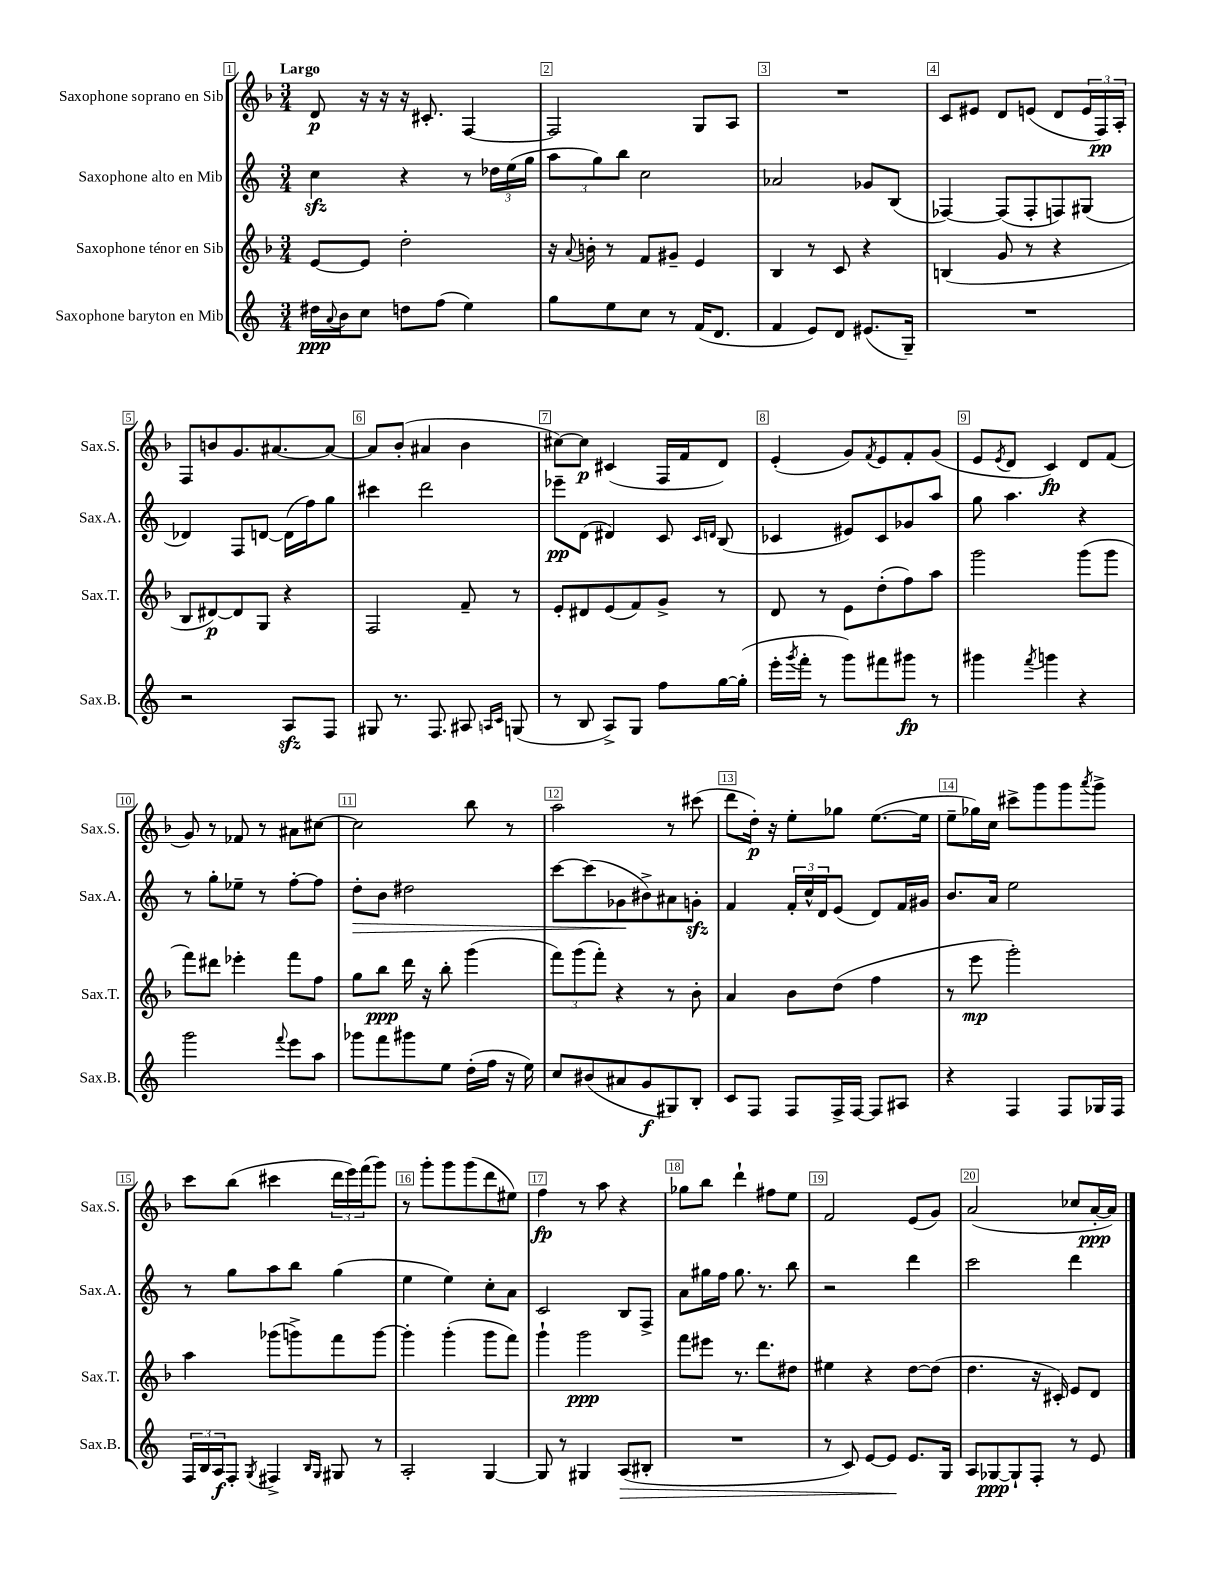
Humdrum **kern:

**kern	**dynam	**kern	**dynam	**kern	**dynam	**kern	**dynam
*part4	*part4	*part3	*part3	*part2	*part2	*part1	*part1
*staff4	*staff4	*staff3	*staff3	*staff2	*staff2	*staff1	*staff1
*I"Saxophone baryton en Mib	*	*I"Saxophone ténor en Sib	*	*I"Saxophone alto en Mib	*	*I"Saxophone soprano en Sib	*
*I'Sax.B.	*	*I'Sax.T.	*	*I'Sax.A.	*	*I'Sax.S.	*
*clefG2	*	*clefG2	*	*clefG2	*	*clefG2	*
*k[]	*	*k[b-]	*	*k[]	*	*k[b-]	*
*M3/4	*	*M3/4	*	*M3/4	*	*M3/4	*
=1	=1	=1	=1	=1	=1	=1	=1
!	!	!	!	!	!	!LO:TX:a:B:t=Largo	!
16dd#X\LL	ppp	[8e/L	.	4cczz\	.	8d/	p
8qqa/	.	.	.	.	.	.	.
16b\J	.	.	.	.	.	.	.
8cc\J	.	8e/J]	.	.	.	16r	.
.	.	.	.	.	.	16r	.
8ddn\L	.	2dd'\	.	4r	.	16r	.
.	.	.	.	.	.	8.c#X'/	.
(8ff\J	.	.	.	.	.	.	.
4ee\)	.	.	.	8r	.	[4F/	.
.	.	.	.	24dd-X\LL	.	.	.
.	.	.	.	(24ee\	.	.	.
.	.	.	.	24gg\JJ	.	.	.
=2	=2	=2	=2	=2	=2	=2	=2
8gg\L	.	16r	.	12aa\L	.	2F/]	.
.	.	8qqa/	.	.	.	.	.
.	.	16bn'\	.	.	.	.	.
.	.	.	.	12gg\)	.	.	.
8ee\	.	8r	.	.	.	.	.
.	.	.	.	12bb\J	.	.	.
8cc\J	.	8f/L	.	2cc\	.	.	.
8r	.	8g#X~/J	.	.	.	.	.
(16f/KL	.	4e/	.	.	.	8G/L	.
8.d/J	.	.	.	.	.	.	.
.	.	.	.	.	.	8A/J	.
=3	=3	=3	=3	=3	=3	=3	=3
4f/	.	4B-/	.	2a-X/	.	2.r	.
8e/L)	.	8r	.	.	.	.	.
8d/J	.	8c/	.	.	.	.	.
(8.e#X/L	.	4r	.	8g-X/L	.	.	.
.	.	.	.	(8B/J	.	.	.
16G~/Jk)	.	.	.	.	.	.	.
=4	=4	=4	=4	=4	=4	=4	=4
2.r	.	(4Bn/	.	[4F-X/)	.	8c/L	.
.	.	.	.	.	.	8e#X/J	.
.	.	8g/	.	(8F-/L]	.	8d/L	.
.	.	8r	.	8F-'/	.	(8en/J	.
.	.	4r	.	8Fn/)	.	8d/L	.
.	.	.	.	(8G#X/J	.	24e/L	.
.	.	.	.	.	.	24F/)	pp
.	.	.	.	.	.	24A'/JJ	.
!!LO:LB:g=z
=5	=5	=5	=5	=5	=5	=5	=5
2r	.	8B-/L	.	4d-X/)	.	8F/L	.
.	.	[8d#X/)	p	.	.	8bn/	.
.	.	8d#/]	.	8F/L	.	8.g/	.
.	.	8G/J	.	[8dn/J	.	.	.
.	.	.	.	.	.	[8.a#X/	.
8Azz/L	.	4r	.	(16d\LL]	.	.	.
.	.	.	.	16ff\J)	.	.	.
8F/J	.	.	.	8gg\J	.	8a#/J_	.
=6	=6	=6	=6	=6	=6	=6	=6
8G#X/	.	2F/	.	4ccc#X\	.	8a#/L]	.
8.r	.	.	.	.	.	(8b-'/J	.
.	.	.	.	2ddd\	.	4a#X/	.
8.F/	.	.	.	.	.	.	.
8A#X/	.	8f~/	.	.	.	4b-\	.
16qqAn/LL	.	.	.	.	.	.	.
16qqc/JJ	.	.	.	.	.	.	.
(8Gn/	.	8r	.	.	.	.	.
=7	=7	=7	=7	=7	=7	=7	=7
8r	.	8e'/L	.	8eee-X~\L	pp	[8cc#X\L)	.
8B/	.	8d#X/	.	(8d\J	.	8cc#\J]	p
8A^/L)	.	(8e/	.	4d#X/)	.	(4c#X/	.
8G/J	.	8f/)	.	.	.	.	.
8ff\L	.	8g^/J	.	8c/	.	16F/LL	.
.	.	.	.	.	.	16f/J	.
.	.	.	.	16qqc/LL	.	.	.
.	.	.	.	16qqdn/JJ	.	.	.
[16gg\L	.	8r	.	(8B/	.	8d/J)	.
(16gg'\JJ]	.	.	.	.	.	.	.
=8	=8	=8	=8	=8	=8	=8	=8
16eee'\LL	.	8d/	.	4c-X/	.	(4e'/	.
8qggg/	.	.	.	.	.	.	.
16fff'\JJ	.	.	.	.	.	.	.
8r	.	8r	.	.	.	.	.
8ggg\L)	.	8e\L	.	8e#X/L)	.	8g/L)	.
.	.	.	.	.	.	8qf/	.
8fff#X\	.	(8dd'\	.	8c-/	.	8e/	.
8ggg#X\J	fp	8ff\)	.	8g-X/	.	8f'/	.
8r	.	8aa\J	.	8aa/J	.	(8g/J	.
=9	=9	=9	=9	=9	=9	=9	=9
4ggg#X\	.	2ggg\	.	8gg\	.	8e/L	.
.	.	.	.	.	.	8qe/	.
.	.	.	.	4.aa\	.	8d/J	.
8qfff/	.	.	.	.	.	.	.
4gggn\	.	.	.	.	.	4c/)	fp
4r	.	(8ggg\L	.	4r	.	8d/L	.
.	.	8ggg\J	.	.	.	(8f/J	.
!!LO:LB:g=z
=10	=10	=10	=10	=10	=10	=10	=10
2ggg\	.	8fff\L)	.	8r	.	8g/)	.
.	.	8ddd#X\J	.	8gg'\L	.	8r	.
.	.	4eee-X'\	.	8ee-X~\J	.	8f-X/	.
.	.	.	.	8r	.	8r	.
8qqfff/	.	.	.	.	.	.	.
8eee\L	.	8fff\L	.	[8ff'\L	.	8a#X\L	.
8aa\J	.	8ff\J	.	8ff\J]	.	[8cc#X\J	.
=11	=11	=11	=11	=11	=11	=11	=11
!	!	!	!	!	!LO:HP:b	!	!
8ggg-X\L	.	8gg\L	.	8dd'\L	>	2cc#\]	.
8fff\	.	8bb-\J	ppp	8b\J	.	.	.
8ggg#X\	.	16ddd\	.	2dd#X\	.	.	.
.	.	16r	.	.	.	.	.
8ee\J	.	8bb-'\	.	.	.	.	.
(16dd'\LL	.	(4ggg\	.	.	.	8bb-\	.
16ff\JJ	.	.	.	.	.	.	.
16r	.	.	.	.	.	8r	.
16ee\)	.	.	.	.	.	.	.
=12	=12	=12	=12	=12	=12	=12	=12
8cc/L	.	12fff\L)	.	[8ccc\L	.	2aa\	.
.	.	(12ggg\	.	.	.	.	.
(8b#X/	.	.	.	(8ccc\]	.	.	.
.	.	12fff'\J)	.	.	.	.	.
8a#X/	.	4r	.	8g-X\	.	.	.
8g/	f	.	.	8b#X^\)	]	.	.
8G#X/)	.	8r	.	8a#X\	.	8r	.
8B'/J	.	8b-'\	.	8gnzz'\J	.	(8ccc#X\	.
=13	=13	=13	=13	=13	=13	=13	=13
8c/L	.	4a/	.	4f/	.	8ddd\L	.
8F/J	.	.	.	.	.	16dd'\Jk)	p
.	.	.	.	.	.	16r	.
8F/L	.	8b-\L	.	24f'/LL	.	8ee'\L	.
.	.	.	.	24cc^^/	.	.	.
.	.	.	.	24d/J	.	.	.
16F^/L	.	(8dd\J	.	(8e/J	.	8gg-X\J	.
[16F/JJ	.	.	.	.	.	.	.
8F/L]	.	4ff\	.	8d/L)	.	([8.ee\L	.
8A#X/J	.	.	.	16f/L	.	.	.
.	.	.	.	16g#X/JJ	.	16ee\Jk]	.
=14	=14	=14	=14	=14	=14	=14	=14
4r	.	8r	.	8.b/L	.	8ee~\L	.
.	.	8eee\	mp	.	.	16gg-X\L)	.
.	.	.	.	16a/Jk	.	16cc\JJ	.
4F/	.	2ggg'\)	.	2ee\	.	8ccc#X^\L	.
.	.	.	.	.	.	8ggg\	.
8F/L	.	.	.	.	.	8ggg\	.
.	.	.	.	.	.	8qaaa/	.
16G-X/L	.	.	.	.	.	8ggg^\J	.
16F/JJ	.	.	.	.	.	.	.
!!LO:LB:g=z
=15	=15	=15	=15	=15	=15	=15	=15
24F/LL	.	4aa\	.	8r	.	8ccc\L	.
24B/	.	.	.	.	.	.	.
24A/J	f	.	.	.	.	.	.
8F'/J	.	.	.	8gg\L	.	(8bb-\J	.
8qG/	.	.	.	.	.	.	.
4F#X^/	.	(8ggg-X\L	.	8aa\	.	4ccc#X\	.
.	.	8gggn^\)	.	8bb\J	.	.	.
16qqB/LL	.	.	.	.	.	.	.
16qqG/JJ	.	.	.	.	.	.	.
8G#X/	.	8fff\	.	(4gg\	.	24ddd\LL	.
.	.	.	.	.	.	24eee\)	.
.	.	.	.	.	.	(24fff\J	.
8r	.	[8ggg\J	.	.	.	8ggg\J)	.
=16	=16	=16	=16	=16	=16	=16	=16
2A'/	.	4ggg'\]	.	4ee\	.	8r	.
.	.	.	.	.	.	8ggg'\L	.
.	.	(4ggg'\	.	4ee\)	.	8ggg\	.
.	.	.	.	.	.	(8ggg\	.
[4G/	.	8ggg\L	.	8cc'\L	.	8ddd\	.
.	.	8fff\J)	.	8a\J	.	8ee#X\J)	.
=17	=17	=17	=17	=17	=17	=17	=17
8G/]	.	4ggg`\	.	2c/	.	4ff\	fp
8r	.	.	.	.	.	.	.
4G#X/	.	2ggg\	ppp	.	.	8r	.
.	.	.	.	.	.	8aa\	.
!	!LO:HP:b	!	!	!	!	!	!
(8A/L	>	.	.	8B/L	.	4r	.
8B#X'/J	.	.	.	8F^/J	.	.	.
=18	=18	=18	=18	=18	=18	=18	=18
2.r	.	8fff\L	.	8a\L	.	8gg-X\L	.
.	.	8eee#X\J	.	16gg#X\L	.	8bb-\J	.
.	.	.	.	16ff\JJ	.	.	.
.	.	8.r	.	8.gg#\	.	4ddd`\	.
.	.	8.ddd\L	.	8.r	.	.	.
.	.	.	.	.	.	8ff#X\L	.
.	.	8dd#X\J	.	8bb\	.	8ee\J	.
=19	=19	=19	=19	=19	=19	=19	=19
8r	.	4ee#X\	.	2r	.	2f/	.
8c/)	.	.	.	.	.	.	.
[8e/L	.	4r	.	.	.	.	.
8e/J]	.	.	.	.	.	.	.
8.e/L	]	[8dd\L	.	4ddd\	.	(8e/L	.
.	.	(8dd\J]	.	.	.	8g/J)	.
16G/Jk	.	.	.	.	.	.	.
=20	=20	=20	=20	=20	=20	=20	=20
8A/L	.	4.dd\	.	2ccc\	.	(2a/	.
[8G-X/	ppp	.	.	.	.	.	.
8G-`/]	.	.	.	.	.	.	.
8F'/J	.	16r	.	.	.	.	.
.	.	16c#X'/)	.	.	.	.	.
8r	.	8e/L	.	4ddd\	.	8cc-X/L	.
8e/	.	8d/J	.	.	.	[16a'/L	ppp
.	.	.	.	.	.	16a/JJ])	.
==	==	==	==	==	==	==	==
*-	*-	*-	*-	*-	*-	*-	*-
